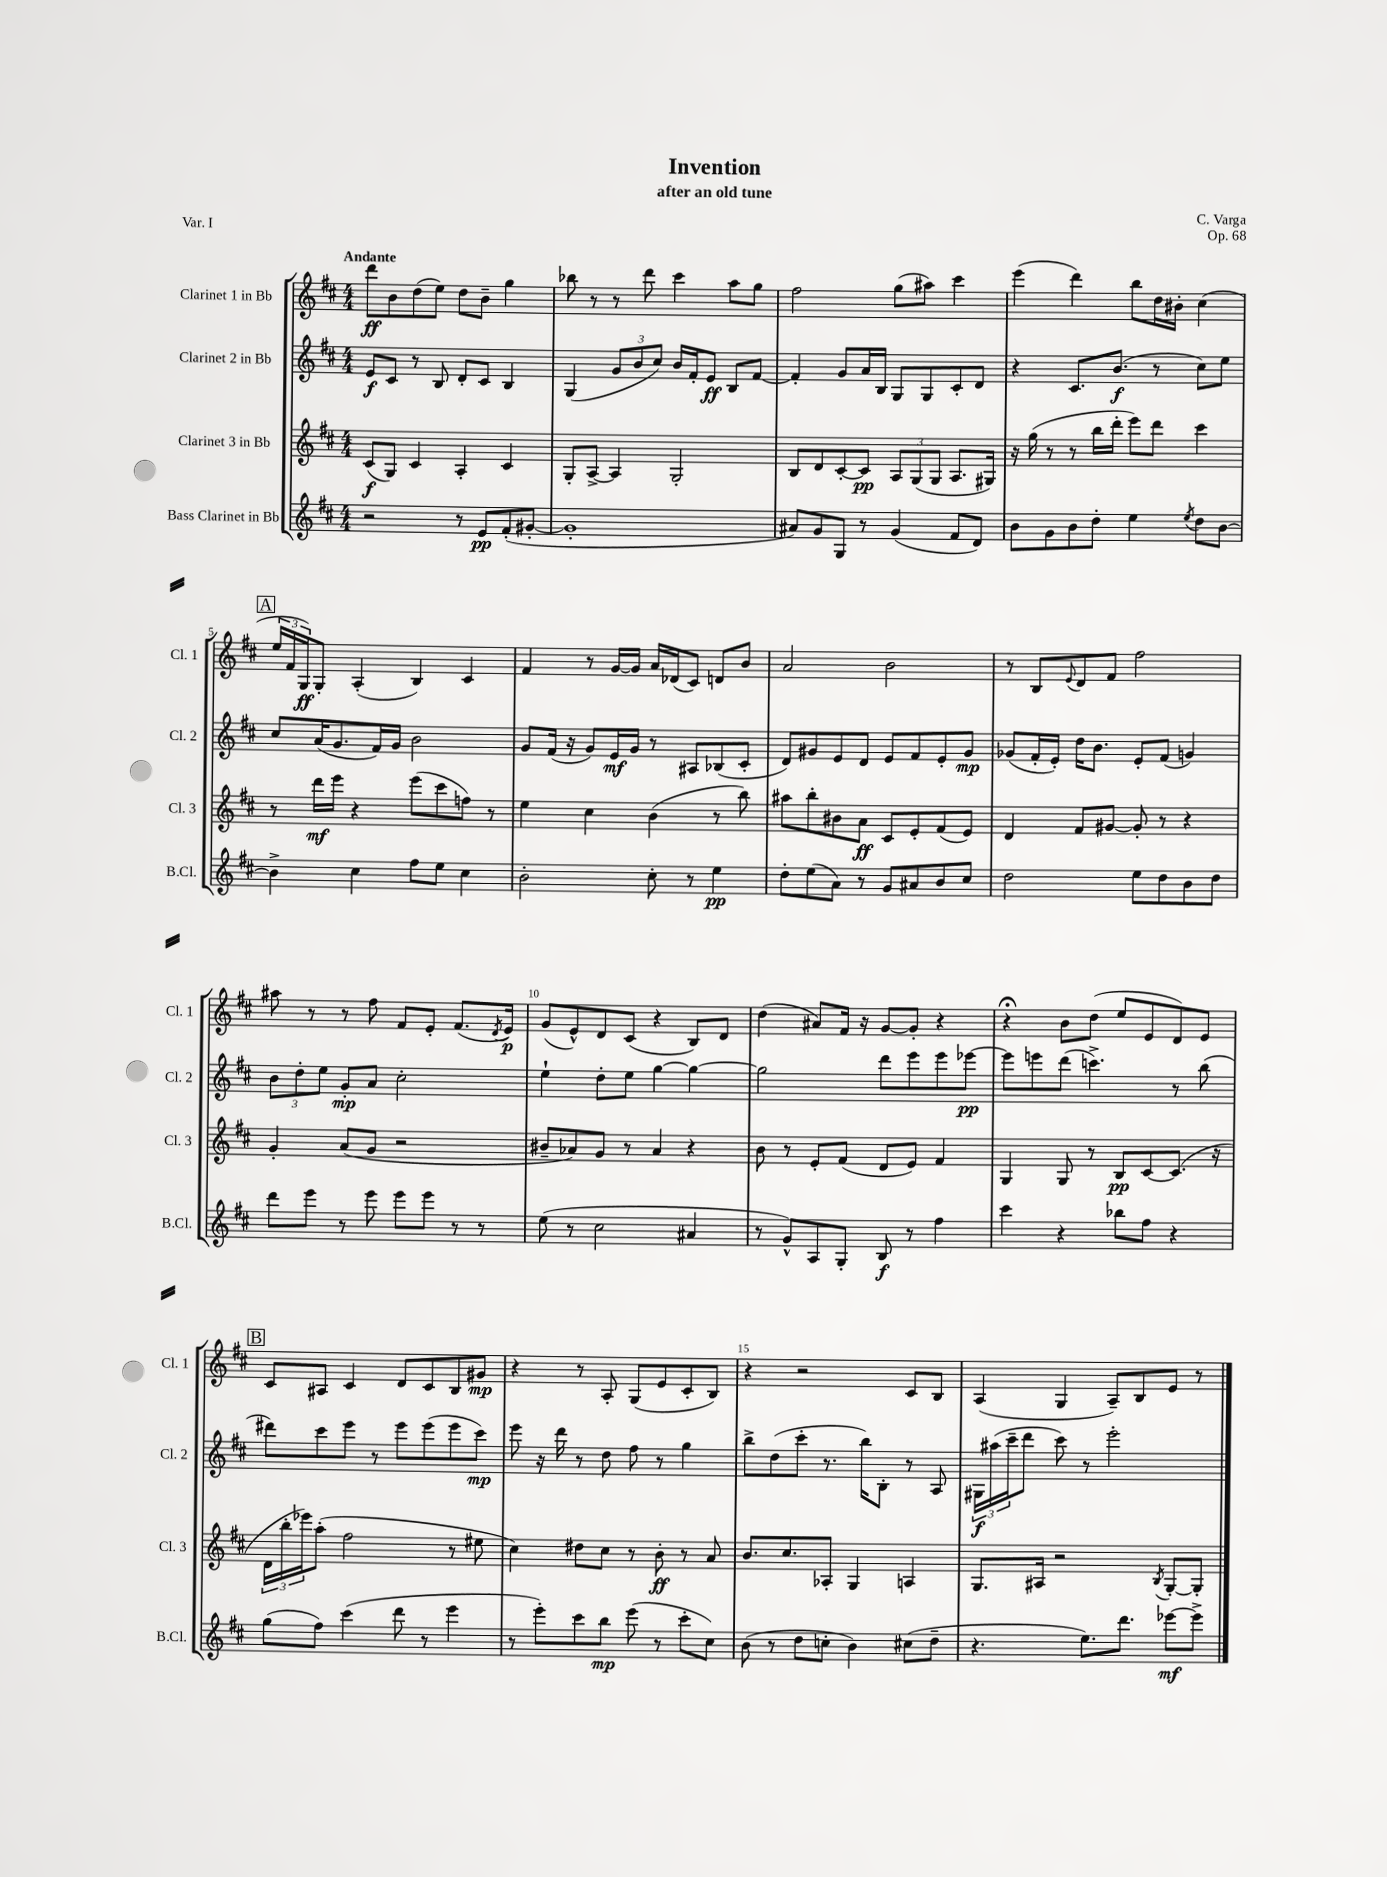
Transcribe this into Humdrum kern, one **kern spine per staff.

**kern	**dynam	**kern	**dynam	**kern	**dynam	**kern	**dynam
*part4	*part4	*part3	*part3	*part2	*part2	*part1	*part1
*staff4	*staff4	*staff3	*staff3	*staff2	*staff2	*staff1	*staff1
*I"Bass Clarinet in Bb	*	*I"Clarinet 3 in Bb	*	*I"Clarinet 2 in Bb	*	*I"Clarinet 1 in Bb	*
*I'B.Cl.	*	*I'Cl. 3	*	*I'Cl. 2	*	*I'Cl. 1	*
*clefG2	*	*clefG2	*	*clefG2	*	*clefG2	*
*k[f#c#]	*	*k[f#c#]	*	*k[f#c#]	*	*k[f#c#]	*
*M4/4	*	*M4/4	*	*M4/4	*	*M4/4	*
=1	=1	=1	=1	=1	=1	=1	=1
!	!	!	!	!	!	!LO:TX:a:B:t=Andante	!
2r	.	(8c#/L	f	8e/L	f	8ddd\L	ff
.	.	8G/J)	.	8c#/J	.	8b\	.
.	.	4c#/	.	8r	.	(8dd\	.
.	.	.	.	8B/	.	8ee\J)	.
8r	.	4A'/	.	8d'/L	.	8dd\L	.
8e/L	pp	.	.	8c#/J	.	8b~\J	.
(8f#'/	.	4c#/	.	4B/	.	4gg\	.
[8g#X'/J	.	.	.	.	.	.	.
=2	=2	=2	=2	=2	=2	=2	=2
1g#']	.	8G'/L	.	(4G/	.	8bb-X\	.
.	.	[8A^/J	.	.	.	8r	.
.	.	4A/]	.	12g/L	.	8r	.
.	.	.	.	12b/	.	.	.
.	.	.	.	.	.	8ddd\	.
.	.	.	.	12cc#/J)	.	.	.
.	.	2G'/	.	16b/LL	.	4ccc#\	.
.	.	.	.	16f#'/J	.	.	.
.	.	.	.	8e/J	ff	.	.
.	.	.	.	8B/L	.	8aa\L	.
.	.	.	.	[8f#/J	.	8gg\J	.
=3	=3	=3	=3	=3	=3	=3	=3
8a#X/L)	.	8B/L	.	4f#'/]	.	2ff#\	.
8g/	.	8d/	.	.	.	.	.
8G/J	.	[8c#'/	.	8g/L	.	.	.
8r	.	8c#/J]	pp	16a/L	.	.	.
.	.	.	.	16B/JJ	.	.	.
(4g/	.	12A/L	.	8G/L	.	(8gg\L	.
.	.	(12G/	.	.	.	.	.
.	.	.	.	8G/	.	8aa#X\J)	.
.	.	12G/J	.	.	.	.	.
8f#/L	.	8.A/L	.	8c#'/	.	4ccc#\	.
8d/J)	.	.	.	8d/J	.	.	.
.	.	16G#X/Jk)	.	.	.	.	.
=4	=4	=4	=4	=4	=4	=4	=4
8b\L	.	16r	.	4r	.	(4eee\	.
.	.	(16gg\	.	.	.	.	.
8g\	.	8r	.	.	.	.	.
8b\	.	8r	.	8.c#/L	.	4ddd\)	.
8dd'\J	.	16bb\LL	.	.	.	.	.
.	.	16ddd'\JJ	.	(8.b/J	f	.	.
4ee\	.	8eee\L)	.	.	.	8bb\L	.
.	.	8ddd\J	.	8r	.	16dd\L	.
.	.	.	.	.	.	16b#X'\JJ	.
8qee/	.	.	.	.	.	.	.
8dd\L	.	4ccc#\	.	8cc#\L)	.	(4cc#\	.
[8b\J	.	.	.	8ee\J	.	.	.
!!LO:LB:g=z
!!LO:REH:place=s1:t=A
=5	=5	=5	=5	=5	=5	=5	=5
4b^\]	.	8r	.	8cc#/L	.	24ee/LL	.
.	.	.	.	.	.	24f#/	.
.	.	.	.	.	.	24G/J)	ff
.	.	16ddd\LL	mf	(16a/K	.	8G'/J	.
.	.	16eee\JJ	.	8.g/	.	.	.
4cc#\	.	4r	.	.	.	(4A'/	.
.	.	.	.	16f#/L)	.	.	.
.	.	.	.	16g/JJ	.	.	.
8ff#\L	.	(8eee\L	.	2b\	.	4B/)	.
8ee\J	.	8ccc#\	.	.	.	.	.
4cc#\	.	8ffn\J)	.	.	.	4c#/	.
.	.	8r	.	.	.	.	.
=6	=6	=6	=6	=6	=6	=6	=6
2b'\	.	4ee\	.	8g/L	.	4f#/	.
.	.	.	.	(16f#/Jk	.	.	.
.	.	.	.	16r	.	.	.
.	.	4cc#\	.	8g/L)	.	8r	.
.	.	.	.	16e/L	mf	[16g/LL	.
.	.	.	.	16g/JJ	.	16g/JJ]	.
8cc#'\	.	(4b\	.	8r	.	16a/LL	.
.	.	.	.	.	.	(16d-X/J	.
8r	.	.	.	8A#X/L	.	8c#/J)	.
4ee\	pp	8r	.	(8B-X/	.	8dn/L	.
.	.	8bb\)	.	8c#'/J	.	8b/J	.
=7	=7	=7	=7	=7	=7	=7	=7
8dd'\L	.	8aa#X\L	.	8d/L)	.	2a/	.
(8ee\	.	8bb'\	.	8g#X/	.	.	.
8a\J)	.	8b#X\	.	8e/	.	.	.
8r	.	8a\J	ff	8d/J	.	.	.
8g/L	.	8c#/L	.	8e/L	.	2b\	.
8a#X/	.	8e'/	.	8f#/	.	.	.
8b/	.	(8f#/	.	8e'/	.	.	.
8cc#/J	.	8e/J)	.	8g#/J	mp	.	.
=8	=8	=8	=8	=8	=8	=8	=8
2dd\	.	4d/	.	(8g-X/L	.	8r	.
.	.	.	.	16f#'/L	.	8B/L	.
.	.	.	.	16e'/JJ)	.	.	.
.	.	.	.	.	.	8qqe/	.
.	.	8f#/L	.	16dd\KL	.	8d/	.
.	.	.	.	8.b\J	.	.	.
.	.	[8g#X/J	.	.	.	8f#/J	.
8ee\L	.	8g#'/]	.	8e'/L	.	2ff#\	.
8dd\	.	8r	.	(8f#/J	.	.	.
8b\	.	4r	.	4gn/)	.	.	.
8dd\J	.	.	.	.	.	.	.
!!LO:LB:g=z
=9	=9	=9	=9	=9	=9	=9	=9
8ddd\L	.	4g'/	.	12b\L	.	8aa#X\	.
.	.	.	.	12dd'\	.	.	.
8eee\J	.	.	.	.	.	8r	.
.	.	.	.	12ee\J	.	.	.
8r	.	(8a/L	.	8g'/L	mp	8r	.
8eee\	.	8g/J	.	8a/J	.	8ff#\	.
8eee\L	.	2r	.	2cc#'\	.	8f#/L	.
8eee\J	.	.	.	.	.	8e'/J	.
8r	.	.	.	.	.	(8.f#/L	.
8r	.	.	.	.	.	.	.
.	.	.	.	.	.	8qd/	.
.	.	.	.	.	.	16e/Jk)	p
=10	=10	=10	=10	=10	=10	=10	=10
(8ee\	.	8b#X~/L	.	4ee`\	.	(8g/L	.
8r	.	8a-X/)	.	.	.	8e^^/)	.
2cc#\	.	8g/J	.	8dd'\L	.	8d/	.
.	.	8r	.	8ee\J	.	(8c#/J	.
.	.	4a-/	.	[4gg\	.	4r	.
4a#X/	.	4r	.	4gg\_	.	8B/L)	.
.	.	.	.	.	.	8d/J	.
=11	=11	=11	=11	=11	=11	=11	=11
8r	.	8b\	.	2gg\]	.	(4dd\	.
8g^^/L)	.	8r	.	.	.	.	.
8A/	.	8e'/L	.	.	.	8a#X/L)	.
8G'/J	.	(8f#/J	.	.	.	16f#/Jk	.
.	.	.	.	.	.	16r	.
8B/	f	8d/L	.	8ddd\L	.	[8g/L	.
8r	.	8e/J)	.	8eee\	.	8g'/J]	.
4ff#\	.	4f#/	.	8eee\	.	4r	.
.	.	.	.	[8eee-X\J	pp	.	.
=12	=12	=12	=12	=12	=12	=12	=12
4ccc#\	.	4G/	.	8eee-\L]	.	4r;<	.
.	.	.	.	8eeen\	.	.	.
4r	.	8G/	.	(8ddd\J	.	8b\L	.
.	.	8r	.	4.cccn^\)	.	(8dd\J	.
8bb-X\L	.	8B/L	pp	.	.	8ee/L	.
8ff#\J	.	[8c#/	.	.	.	8e/	.
4r	.	(8.c#/J]	.	8r	.	8d/)	.
.	.	.	.	(8bb\	.	8e/J	.
.	.	16r	.	.	.	.	.
!!LO:LB:g=z
!!LO:REH:place=s1:t=B
=13	=13	=13	=13	=13	=13	=13	=13
(8gg\L	.	24d\LL	.	8ddd#X\L)	.	8c#/L	.
.	.	24bb'\	.	.	.	.	.
.	.	24eee-X\J)	.	.	.	.	.
8ff#\J)	.	(8aa'\J	.	8ccc#\	.	8A#X/J	.
(4ccc#\	.	2ff#\	.	8eee\J	.	4c#/	.
.	.	.	.	8r	.	.	.
8ddd\	.	.	.	8eee\L	.	8d/L	.
8r	.	.	.	(8eee\	.	8c#/	.
4eee\	.	8r	.	8eee\	.	8B/	.
.	.	8ee#X\	.	8ccc#\J)	mp	8g#X/J	mp
=14	=14	=14	=14	=14	=14	=14	=14
8r	.	4cc#\)	.	8eee\	.	4r	.
8eee'\L)	.	.	.	16r	.	.	.
.	.	.	.	16ddd\	.	.	.
8ccc#\	.	8dd#X\L	.	8r	.	8r	.
8bb\J	mp	8cc#\J	.	8dd\	.	8A'/	.
(8eee\	.	8r	.	8ff#\	.	(8G/L	.
8r	.	8b'\	ff	8r	.	8e/	.
8ccc#'\L	.	8r	.	4gg\	.	8c#'/	.
8cc#\J)	.	8a/	.	.	.	8B/J)	.
=15	=15	=15	=15	=15	=15	=15	=15
(8b\	.	8.b/L	.	8bb^\L	.	4r	.
8r	.	.	.	(8dd\	.	.	.
.	.	8.cc#/	.	.	.	.	.
8dd\L	.	.	.	8ccc#'\J	.	2r	.
8ccn'\J	.	8A-X'/J	.	8.r	.	.	.
4b\)	.	4G/	.	.	.	.	.
.	.	.	.	16bb\KL)	.	.	.
.	.	.	.	8B'\J	.	.	.
(8cc#X\L	.	4An/	.	8r	.	8c#/L	.
8dd~\J	.	.	.	8A/	.	8B/J	.
=16	=16	=16	=16	=16	=16	=16	=16
4.r	.	8.G/L	.	24G#X\LL	f	(4A/	.
.	.	.	.	(24aa#X\	.	.	.
.	.	.	.	24ccc#~\J	.	.	.
.	.	.	.	8ddd\J	.	.	.
.	.	16A#X/Jk	.	.	.	.	.
.	.	2r	.	8ccc#\)	.	4G/	.
8.ee\L)	.	.	.	8r	.	.	.
.	.	.	.	2eee'\	.	8A~/L)	.
8.ddd\J	.	.	.	.	.	.	.
.	.	.	.	.	.	8B/	.
.	.	8qB/	.	.	.	.	.
[8eee-X\L	mf	[8G'/L	.	.	.	8e/J	.
8eee-^\J]	.	8G'/J]	.	.	.	8r	.
==	==	==	==	==	==	==	==
*-	*-	*-	*-	*-	*-	*-	*-
